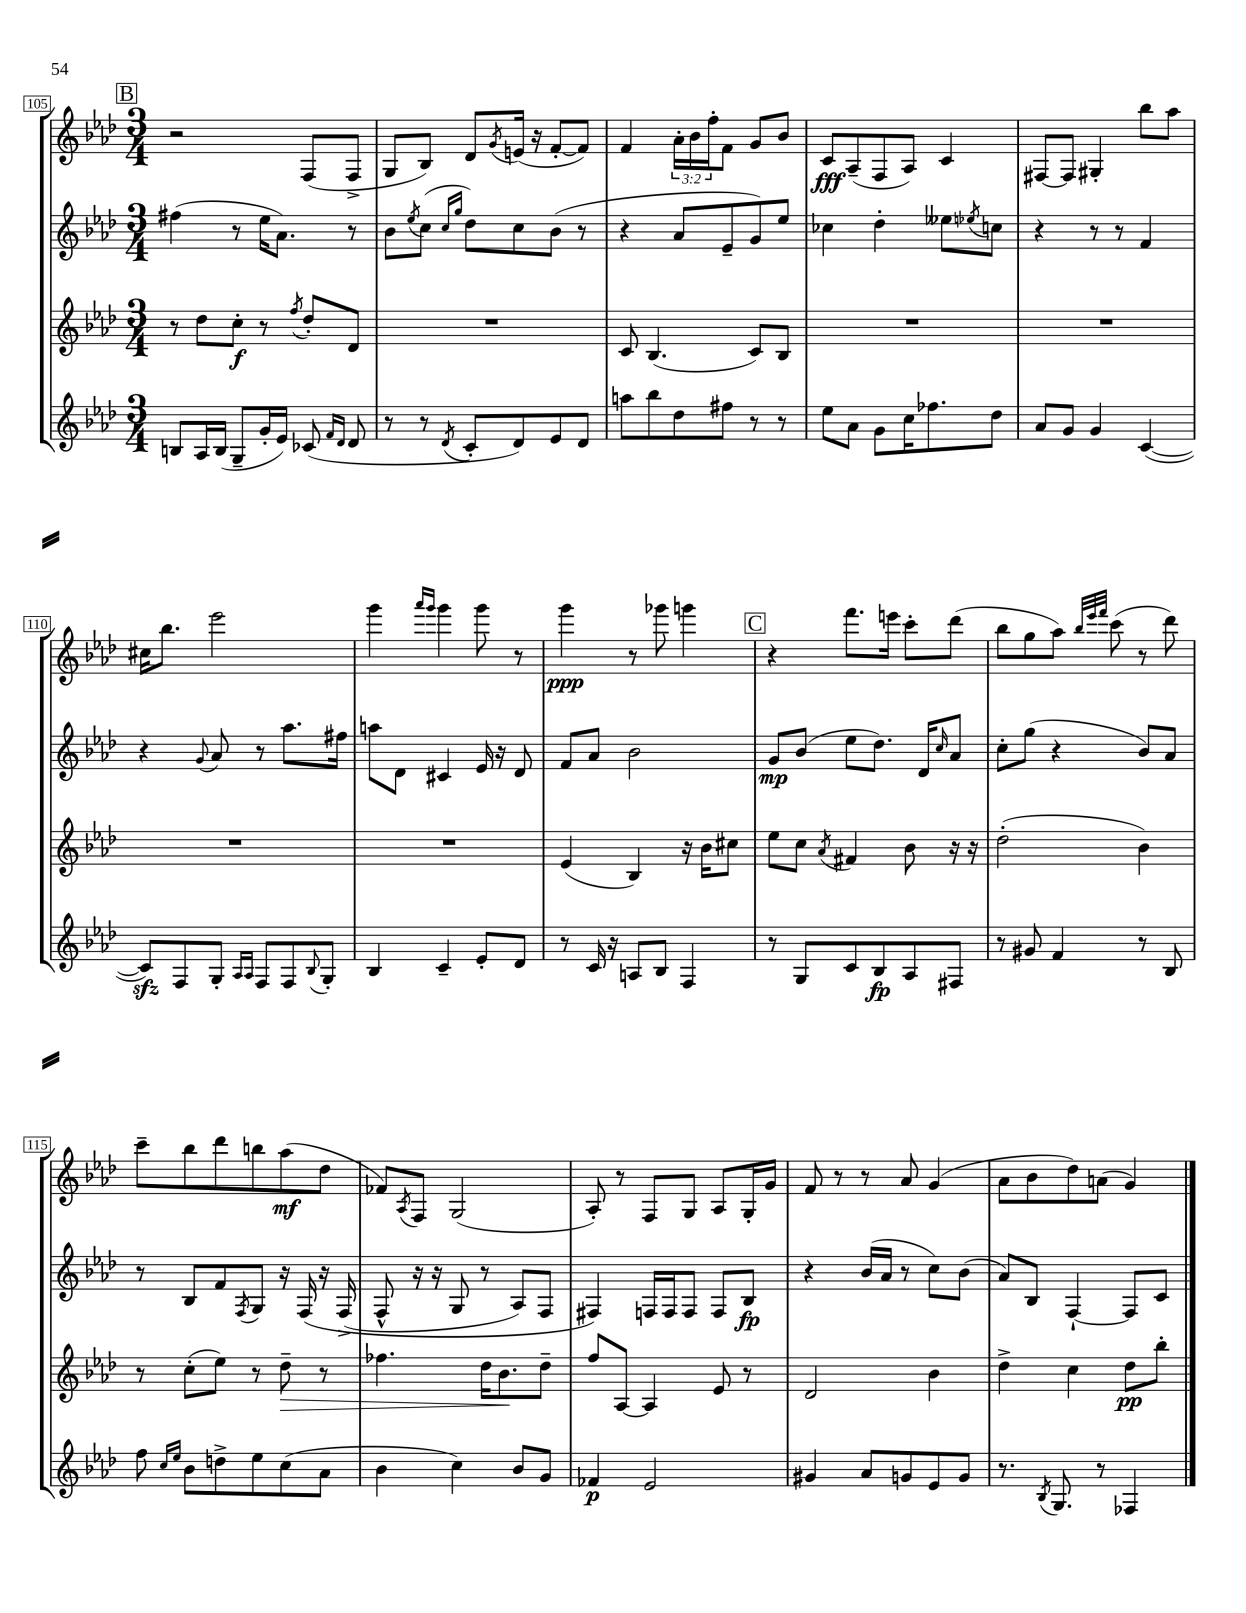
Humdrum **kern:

**kern	**kern	**kern	**kern
*staff4	*staff3	*staff2	*staff1
*clefG2	*clefG2	*clefG2	*clefG2
*k[b-e-a-d-]	*k[b-e-a-d-]	*k[b-e-a-d-]	*k[b-e-a-d-]
*M3/4	*M3/4	*M3/4	*M3/4
8B	8r	(4ff#	2r
16A-	8dd-	.	.
(16B	.	.	.
8G~	8cc'	8r	.
16g'	8r	16ee-	.
16e-)	.	8.a-)	.
.	8qff	.	.
(8c-	8dd-'	.	(8F
16qqf	.	.	.
16qqd-	.	.	.
8d-	8d-	8r	8F^
=	=	=	=
8r	2.r	8b-	8G
.	.	8qee-	.
8r	.	(8cc	8B-)
.	.	16qqcc	.
8qd-	.	16qqgg	.
8c'	.	8dd-)	8d-
.	.	.	8qg
8d-)	.	8cc	(16e
.	.	.	16r
8e-	.	(8b-	[8f'
8d-	.	8r	8f])
=	=	=	=
8aa	8c	4r	4f
8bb-	(4.B-	.	.
8dd-	.	8a-	24a-'
.	.	.	24b-
.	.	.	24ff'
8ff#	.	8e-~	8f
8r	8c)	8g)	8g
8r	8B-	8ee-	8b-
=	=	=	=
8ee-	2.r	4cc-	8c
8a-	.	.	(8A-~
8g	.	4dd-'	8F
16cc	.	.	8A-)
8.ff-	.	.	.
.	.	8ee--	4c
.	.	8qee-	.
8dd-	.	8cc	.
=	=	=	=
8a-	2.r	4r	[8F#
8g	.	.	8F#]
4g	.	8r	4G#'
.	.	8r	.
([4c	.	4f	8bb-
.	.	.	8aa-
=	=	=	=
8c])	2.r	4r	16cc#
.	.	.	8.bb-
8F	.	.	.
.	.	8qqg	.
8G'	.	8a-	2eee-
16qqA-	.	.	.
16qqA-	.	.	.
8F	.	8r	.
8F	.	8.aa-	.
8qqB-	.	.	.
8G'	.	.	.
.	.	16ff#	.
=	=	=	=
4B-	2.r	8aa	4ggg
.	.	8d-	.
.	.	.	16qqaaa-
.	.	.	16qqggg
4c~	.	4c#	4ggg
8e-'	.	16e-	8ggg
.	.	16r	.
8d-	.	8d-	8r
=	=	=	=
8r	(4e-	8f	4ggg
16c	.	8a-	.
16r	.	.	.
8A	4B-)	2b-	8r
8B-	.	.	8ggg-
4F	16r	.	4ggg
.	16b-	.	.
.	8cc#	.	.
=	=	=	=
8r	8ee-	8g	4r
8G	8cc	(8b-	.
.	8qa-	.	.
8c	4f#	8ee-	8.fff
8B-	.	8.dd-)	.
.	.	.	16eee
8A-	8b-	.	8ccc'
.	.	16d-	.
.	.	16qqcc	.
8F#	16r	8a-	(8ddd-
.	16r	.	.
=	=	=	=
8r	(2dd-'	8cc'	8bb-
8g#	.	(8gg	8gg
4f	.	4r	8aa-)
.	.	.	32qqbb-
.	.	.	32qqeee-
.	.	.	32qqfff
.	.	.	(8ccc
8r	4b-)	8b-)	8r
8B-	.	8a-	8ddd-)
=	=	=	=
8ff	8r	8r	8ccc~
16qqcc	.	.	.
16qqee-	.	.	.
8b-	(8cc'	8B-	8bb-
8dd^	8ee-)	8f	8ddd-
.	.	8qF	.
8ee-	8r	8G	8bb
(8cc	8dd-~	16r	(8aa-
.	.	&(16F	.
8a-	8r	16r	8dd-
.	.	(16F^	.
=	=	=	=
4b-	4.ff-	8F^^	8f-)
.	.	.	8qA-
.	.	16r	8F
.	.	16r	.
4cc)	.	8G	(2G
.	16dd-	8r	.
.	8.b-	.	.
8b-	.	8A-)	.
8g	8dd-~	8F	.
=	=	=	=
4f-	8ff	4F#&)	8A-')
.	[8A-	.	8r
2e-	4A-]	16F	8F
.	.	16F	.
.	.	8F	8G
.	8e-	8F	8A-
.	8r	8B-	16G'
.	.	.	16g
=	=	=	=
4g#	2d-	4r	8f
.	.	.	8r
8a-	.	(16b-	8r
.	.	16a-	.
8g	.	8r	8a-
8e-	4b-	8cc)	(4g
8g	.	(8b-	.
=	=	=	=
8.r	4dd-^	8a-)	8a-
.	.	8B-	8b-
8qB-	.	.	.
8.G	.	.	.
.	4cc	[4F`	8dd-)
8r	.	.	(8a
4F-	8dd-	8F]	4g)
.	8bb-'	8c	.
==	==	==	==
*-	*-	*-	*-
